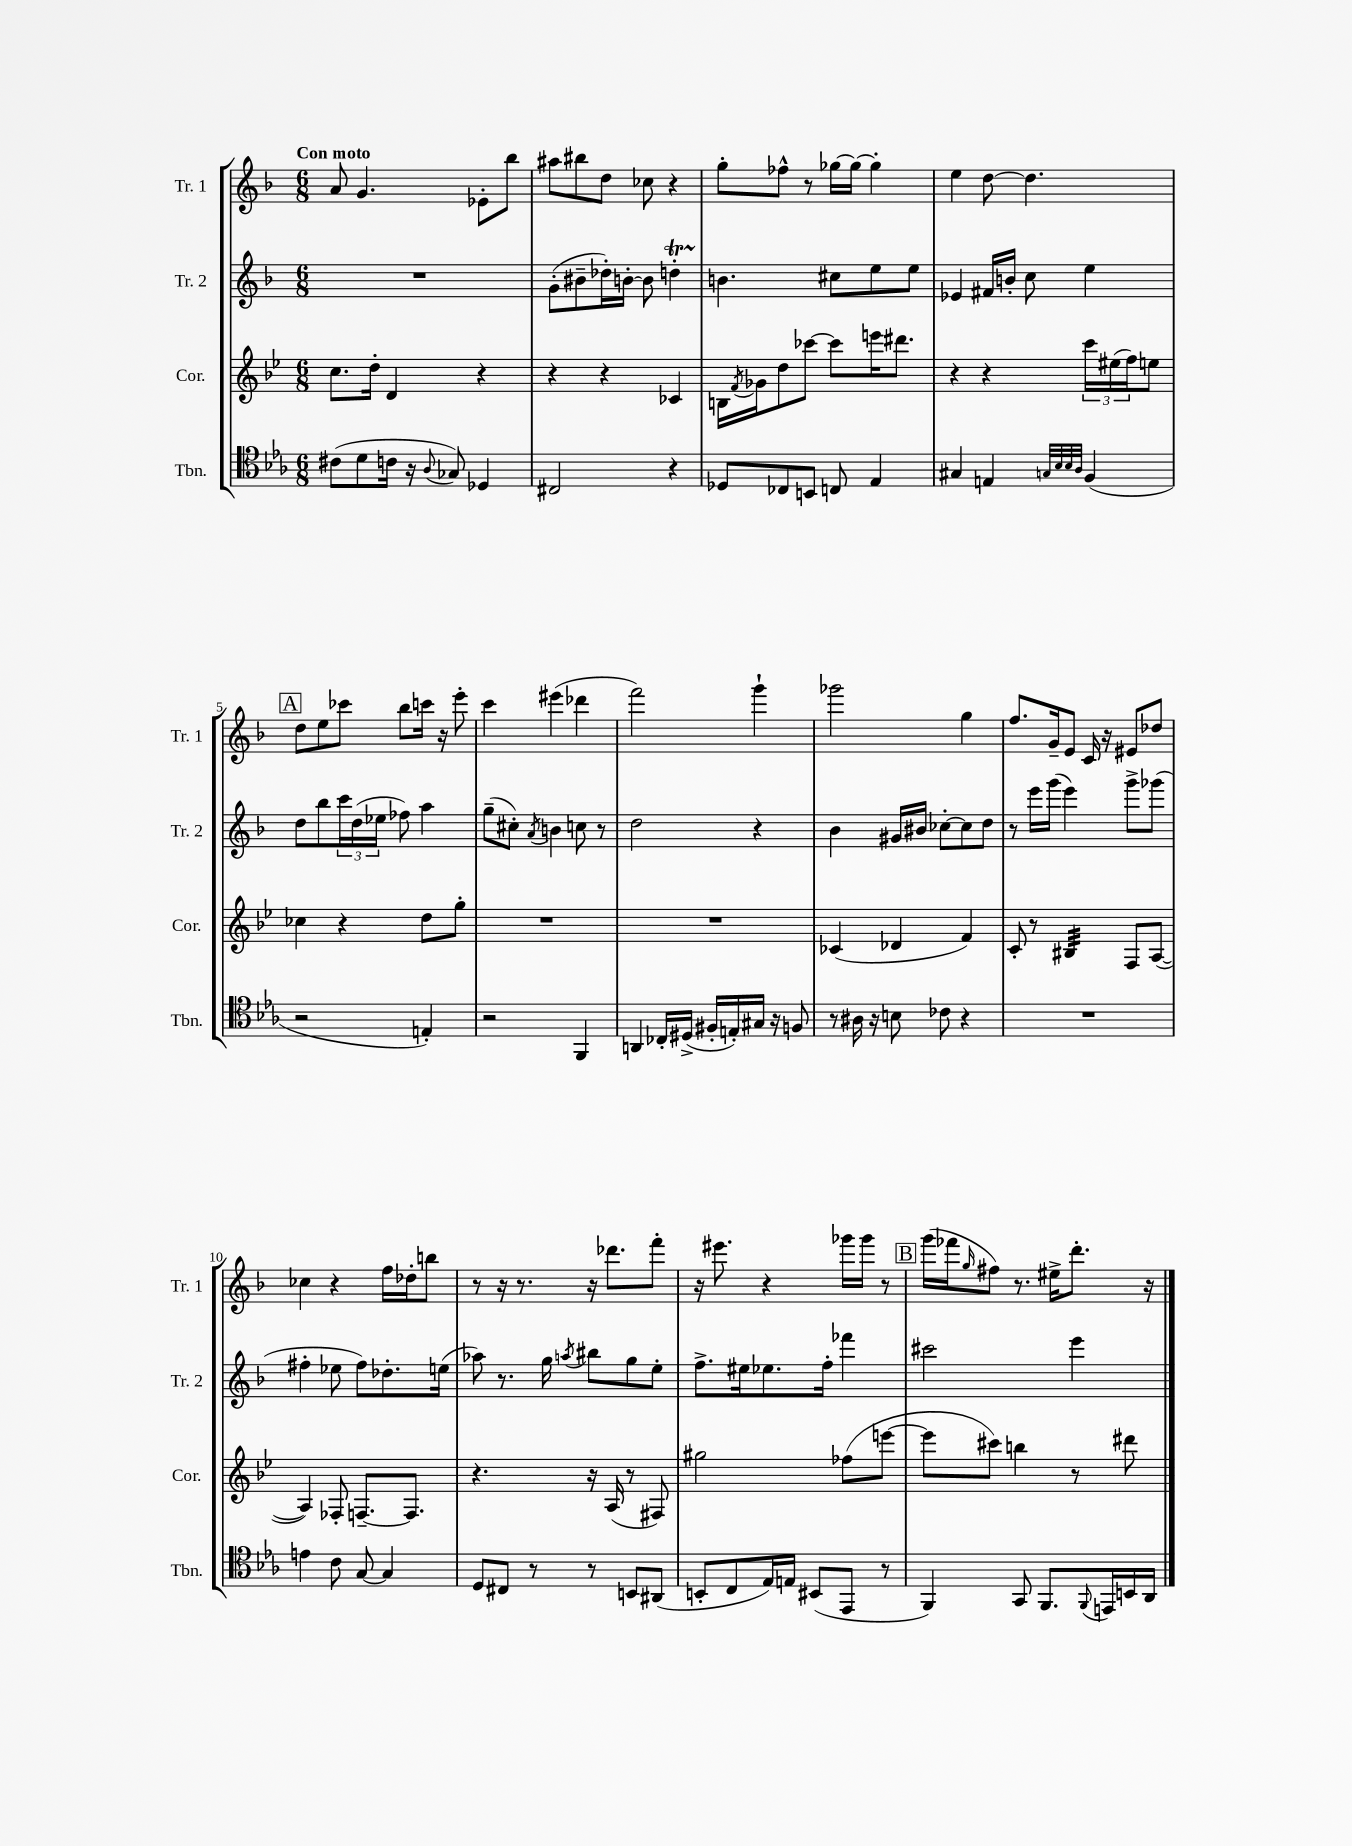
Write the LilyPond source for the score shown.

<<
\new StaffGroup <<
\new Staff = "s0" \with { instrumentName = "Tr. 1" shortInstrumentName = "Tr. 1" } {
    \clef treble \key f \major \numericTimeSignature \time 6/8 \tempo "Con moto"
    a'8 g'4. ees'8-. bes''8 |
    ais''8 bis''8 d''8 ces''8 r4 |
    g''8-. fes''8-^ r8 ges''16~ ges''16~ ges''4-. |
    e''4 d''8~ d''4. |
    \mark \markup { \box "A" } d''8 e''8 ces'''8 bes''8 c'''16 r16 e'''8-. |
    c'''4 eis'''4( des'''4 |
    f'''2) g'''4-! |
    ges'''2 g''4 |
    f''8. g'16-- e'8 c'16 r16 eis'8 des''8 |
    ces''4 r4 f''16 des''16-. b''8 |
    r8 r16 r8. r16 des'''8. f'''8-. |
    r16 eis'''8. r4 ges'''16 ges'''16 r8 |
    \mark \markup { \box "B" } g'''16( fes'''16 \grace { g''16 } fis''8) r8. eis''16-> d'''8.-. r16 \bar "|." |
}
\new Staff = "s1" \with { instrumentName = "Tr. 2" shortInstrumentName = "Tr. 2" } {
    \clef treble \key f \major \numericTimeSignature \time 6/8
    R2. |
    g'8-.( bis'8-- des''16-.) b'16~-. b'8 d''4-.\startTrillSpan |
    b'4.\stopTrillSpan cis''8 e''8 e''8 |
    ees'4 fis'16 b'16-. c''8 e''4 |
    \mark \markup { \box "A" } d''8 bes''8 \tuplet 3/2 { c'''16 d''16( ees''16 } fes''8) a''4 |
    g''8--( cis''8-.) \acciaccatura { a'8 } b'4 c''8 r8 |
    d''2 r4 |
    bes'4 gis'16 bis'16 ces''8~-. ces''8 d''8 |
    r8 e'''16 g'''16( e'''4) g'''8-> ges'''8( |
    fis''4-. ees''8 fis''8) des''8.-. e''16( |
    aes''8) r8. g''16 \acciaccatura { a''8 } bis''8 g''8 e''8-. |
    f''8.-> eis''16 ees''8. f''16-. fes'''4 |
    \mark \markup { \box "B" } cis'''2 e'''4 \bar "|." |
}
\new Staff = "s2" \with { instrumentName = "Cor." shortInstrumentName = "Cor." } {
    \clef treble \key bes \major \numericTimeSignature \time 6/8
    c''8. d''16-. d'4 r4 |
    r4 r4 ces'4 |
    b16 \acciaccatura { f'8 } ges'16 d''8 ces'''8~ ces'''8 e'''16 dis'''8. |
    r4 r4 \tuplet 3/2 { c'''16 eis''16( f''16) } e''8 |
    \mark \markup { \box "A" } ces''4 r4 d''8 g''8-. |
    R2. |
    R2. |
    ces'4( des'4 f'4) |
    c'8-. r8 bis4:32 f8 a8~( |
    a4) fes8-. f8.~-- f8. |
    r4. r16 a16( r8 fis8) |
    gis''2 fes''8( e'''8~ |
    \mark \markup { \box "B" } e'''8 cis'''8) b''4 r8 dis'''8 \bar "|." |
}
\new Staff = "s3" \with { instrumentName = "Tbn." shortInstrumentName = "Tbn." } {
    \clef tenor \key ees \major \numericTimeSignature \time 6/8
    cis'8( d'8 c'16 r16 \appoggiatura { aes8 } ges8) des4 |
    cis2 r4 |
    des8 ces8 b,8 c8 ees4 |
    gis4 e4 \grace { g32 bes32 bes32 aes32 } f4( |
    \mark \markup { \box "A" } r2 e4-.) |
    r2 f,4 |
    a,4 ces16-. dis16->( fis16-. e16-.) gis16 r16 f8 |
    r8 ais16 r16 b8 ces'8 r4 |
    R2. |
    e'4 c'8 g8~ g4 |
    d8 cis8 r8 r8 b,8 ais,8( |
    b,8-. c8 ees16) e16 bis,8( ees,8 r8 |
    \mark \markup { \box "B" } f,4) g,8 f,8. \appoggiatura { f,8 } e,16 b,16 aes,16 \bar "|." |
}
>>
>>
